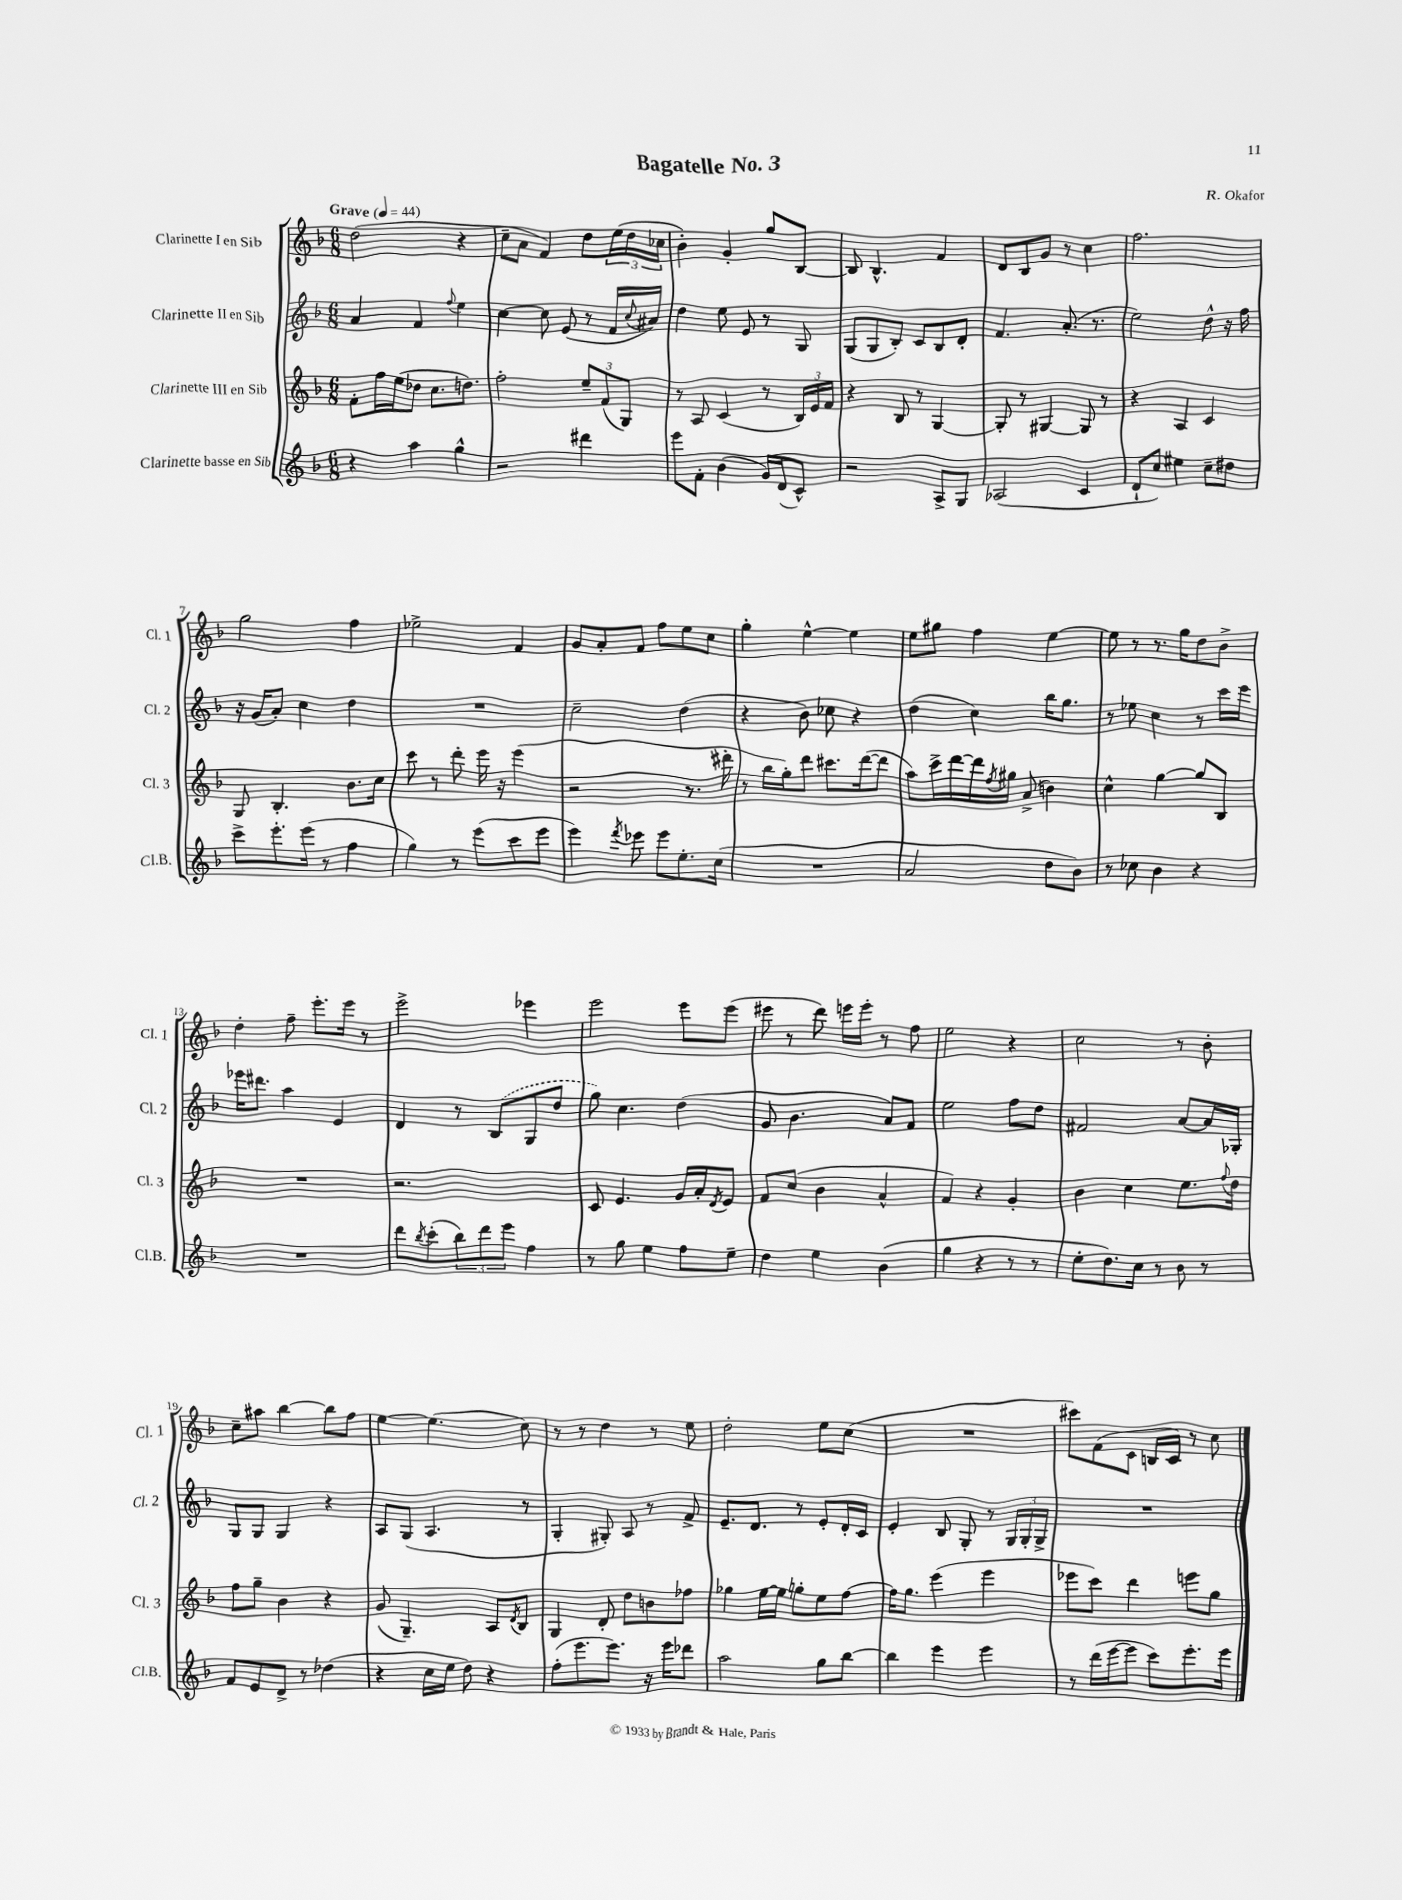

**kern	**kern	**kern	**kern
*part4	*part3	*part2	*part1
*staff4	*staff3	*staff2	*staff1
*I"Clarinette basse en Sib	*I"Clarinette III en Sib	*I"Clarinette II en Sib	*I"Clarinette I en Sib
*I'Cl.B.	*I'Cl. 3	*I'Cl. 2	*I'Cl. 1
*clefG2	*clefG2	*clefG2	*clefG2
*k[b-]	*k[b-]	*k[b-]	*k[b-]
*M6/8	*M6/8	*M6/8	*M6/8
*MM44	*MM44	*MM44	*MM44
=1	=1	=1	=1
!	!	!	!LO:TX:a:B:t=Grave
4r	8f'\L	4a/	(2dd\
.	16ff\L	.	.
.	(16ee\J	.	.
4aa\	8dd-X\J	4f/	.
.	8.cc\L	.	.
.	.	8qqff/	.
4gg^^\	.	4ee\	4r
.	8.ddn\J)	.	.
=2	=2	=2	=2
2r	2ff'\	[4cc\	8cc~\L
.	.	.	8a\J
.	.	8cc\]	4f/)
.	.	(8e/	.
4ddd#X\	12ee~/L	8r	8dd\L
.	(12f/	.	.
.	.	16f/LL	(24ee\L
.	12G/J)	.	24dd\
.	.	8qqcc/	.
.	.	16a#X/JJ)	.
.	.	.	24cc-X\JJ
=3	=3	=3	=3
8eee\L	8r	4dd\	4b-'\)
8f'\J	8A/	.	.
(4b-\	(4c/	8ee\	4g'/
.	.	8e/	.
16g/LL)	8r	8r	8gg/L
(16d/J	.	.	.
8c^^/J)	24B-/LL)	8G/	[8B-/J
.	24e/	.	.
.	24f/JJ	.	.
=4	=4	=4	=4
2r	4r	(8G/L	8B-/]
.	.	8G/	4.B-^^/
.	8B-/	8B-'/J)	.
.	8r	8c/L	.
8A^/L	[4G/	8B-/	4f/
8G/J	.	8d'/J	.
=5	=5	=5	=5
(2A-X/	8G'/]	4.f/	8d/L
.	8r	.	8B-/
.	[4G#X/	.	8g/J
.	.	(8.a'/	8r
4c/	8G#/]	.	4cc\
.	.	8.r	.
.	8r	.	.
=6	=6	=6	=6
8d`/L	4r	2ee\)	2.ff\
8cc/J)	.	.	.
4ee#X\	4A/	.	.
8cc~\L	4c/	8dd^^\	.
8dd#X\J	.	16r	.
.	.	16ff\	.
!!LO:LB:g=z
=7	=7	=7	=7
8ccc^\L	8G/	16r	2gg\
.	.	(16g/KL	.
8.eee'\	4.B-'/	8a'/J)	.
.	.	4cc\	.
(16eee\Jk	.	.	.
8r	.	.	.
4ff\	8.b-\L	4dd\	4ff\
.	16cc\Jk	.	.
=8	=8	=8	=8
4gg\)	8ccc\	2.r	2ee-X^\
.	8r	.	.
8r	8ddd'\	.	.
(8eee\L	16eee\	.	.
.	16r	.	.
8ccc\	(4eee\	.	4f/
8eee\J	.	.	.
=9	=9	=9	=9
4eee\)	2r	2cc~\	8g/L
.	.	.	8a'/
8qfff/	.	.	.
8eee-X\	.	.	8f/J
8eee-\L	.	.	8ff\L
8.ee'\	8.r	(4dd\	8ee\
.	.	.	8cc\J
(16cc\Jk	16ddd#X'\	.	.
=10	=10	=10	=10
2.r	8r	4r	4gg'\
.	16bb-\LL	.	.
.	16gg'\J)	.	.
.	8ddd\J	8b-\)	[4ee^^\
.	8.ccc#X\L	8cc-X\	.
.	.	4r	4ee\]
.	([16ddd\k	.	.
.	8ddd\J]	.	.
=11	=11	=11	=11
2a/	8aa\L)	(4dd\	8ee\L
.	16ccc^\L	.	8gg#X\J
.	[16ddd\	.	.
.	16ddd\]	4cc\)	4ff\
.	8qff/	.	.
.	16gg#X\JJ	.	.
.	(8a^/	.	.
8dd\L	4bn\)	16bb-\KL	[4ee\
.	.	8.gg\J	.
8b-\J)	.	.	.
=12	=12	=12	=12
8r	4cc^^\	8r	8ee\]
8cc-X\	.	8ee-X\	8r
4b-\	[4gg\	4cc\	8.r
.	.	.	16gg\KL
4r	8gg/L]	8r	8dd\
.	8B-/J	16ccc\LL	8b-^\J
.	.	16eee\JJ	.
!!LO:LB:g=z
=13	=13	=13	=13
2.r	2.r	16eee-X\KL	4dd'\
.	.	8.ddd#X\J	.
.	.	4aa\	8ff~\
.	.	.	8.eee'\L
.	.	4e/	.
.	.	.	16eee\Jk
.	.	.	8r
=14	=14	=14	=14
8ddd\L	2.r	4d/	2eee^\
8qbb-/	.	.	.
(8ccc'\	.	.	.
12bb-\)	.	8r	.
12ddd\	.	.	.
.	.	(8B-/L	.
12eee\J	.	.	.
4ff\	.	8G/	4eee-X\
.	.	8dd/J	.
=15	=15	=15	=15
8r	8c/	8gg\)	2eee\
8gg\	4.e/	4.cc\	.
4ee\	.	.	.
8ff\L	16g/LL	(4dd\	8eee\L
.	16a'/J	.	.
.	8qd/	.	.
8ee~\J	8e/J	.	(8eee\J
=16	=16	=16	=16
4dd\	8f/L	8g/	8eee#X\
.	(8cc/J	4.b-\	8r
4ee\	4b-\	.	8ddd\)
.	.	.	16eeen\LL
.	.	.	16eee'\JJ
(4b-\	4a^^/	8a/L)	8r
.	.	8f/J	8ff\
=17	=17	=17	=17
4gg\	4f/)	2ee\	2ee\
4r	4r	.	.
8r	4g'/	8ff\L	4r
8r	.	8dd\J	.
=18	=18	=18	=18
8ee'\L	4b-\	2f#X/	2cc\
8.dd\)	.	.	.
.	4cc\	.	.
16cc\Jk	.	.	.
8r	.	.	.
8b-\	8.ee\L	[8a/L	8r
8r	.	16a/L]	8b-'\
.	8qqff/	.	.
.	16dd\Jk	16G-X'/JJ	.
!!LO:LB:g=z
=19	=19	=19	=19
8f/L	8ff\L	8G/L	8cc~\L
8e/	8gg~\J	8G/J	8aa#X\J
8d^/J	4b-\	4G/	[4bb-\
8r	.	.	.
(4dd-X\	4r	4r	8bb-\L]
.	.	.	8ff\J
=20	=20	=20	=20
4r	(8g/	8A/L	[4ee\
.	4.G~/)	(8G/J	.
16cc\LL	.	4.A/	(4.ee\]
16ee\JJ	.	.	.
8dd\)	.	.	.
4r	8A/L	.	.
.	8qd/	.	.
.	8B-/J	8r	8cc\)
=21	=21	=21	=21
(8ff'\L	4G/	4G'/	8r
8.eee\	.	.	8r
.	8d'/	8G#X'/)	4dd\
8.eee\J)	.	.	.
.	8dd\L	8A/	.
16r	8bn\	8r	8r
16eee\KL	.	.	.
8ddd-X\J	8ff-X\J	8f^/	8ee\
=22	=22	=22	=22
2aa\	4gg-X\	8.e~/L	2dd'\
.	.	8.d/J	.
.	[16ee\LL	.	.
.	16ee\JJ]	.	.
.	8ggn'\L	8r	.
8gg\L	8ee\	8e'/L	8ee\L
[8bb-\J	[8ff\J	16d'/L	(8cc\J
.	.	16c/JJ	.
=23	=23	=23	=23
4bb-\]	16ff\KL]	4e'/	2.r
.	8.gg\J	.	.
4eee\	(4eee\	8B-/	.
.	.	8G'/	.
4eee\	4eee\	8r	.
.	.	24G/LL	.
.	.	24G'/	.
.	.	24G^/JJ	.
=24	=24	=24	=24
8r	8eee-X\L	2.r	8ccc#X\L)
(16ddd\LL	8ccc\J)	.	(8f\
[16eee\J	.	.	.
8eee\J]	4ddd\	.	8c\J
8ccc\L)	.	.	16Bn/LL
.	.	.	16c/JJ)
8.eee'\	8eeen\L	.	8r
.	8gg\J	.	8cc\
16eee\Jk	.	.	.
==	==	==	==
*-	*-	*-	*-
